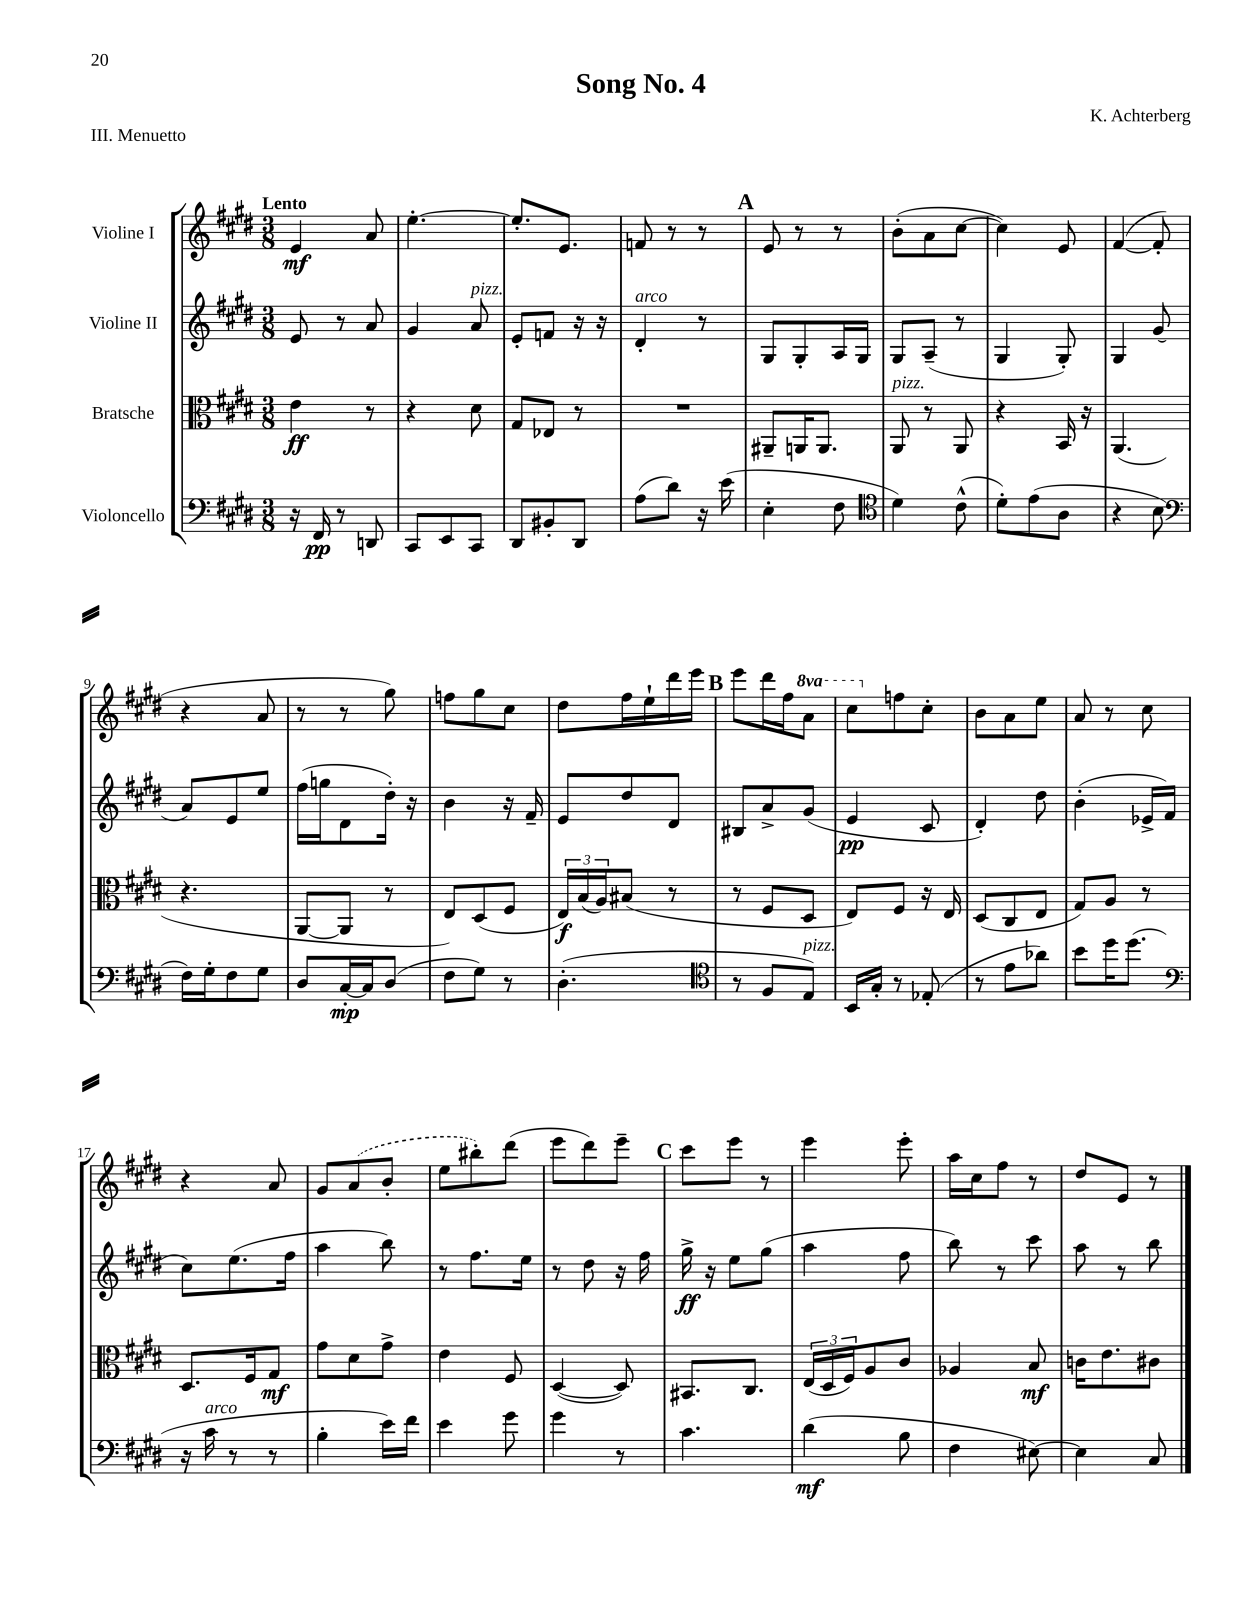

**kern	**kern	**kern	**kern
*staff4	*staff3	*staff2	*staff1
*clefF4	*clefC3	*clefG2	*clefG2
*k[f#c#g#d#]	*k[f#c#g#d#]	*k[f#c#g#d#]	*k[f#c#g#d#]
*M3/8	*M3/8	*M3/8	*M3/8
16r	4e	8e	4e
16FF#	.	.	.
8r	.	8r	.
8DD	8r	8a	8a
=	=	=	=
8CC#	4r	4g#	[4.ee'
8EE	.	.	.
8CC#	8d#	8a	.
=	=	=	=
8DD#	8G#	8e'	8.ee']
8BB#'	8E-	8f	.
.	.	.	8.e
8DD#	8r	16r	.
.	.	16r	.
=	=	=	=
(8A	4.r	4d#'	8f
8d#)	.	.	8r
16r	.	8r	8r
(16e	.	.	.
=	=	=	=
4E'	8AA#~	8G#	8e
.	16AA	8G#'	8r
.	8.AA	.	.
8F#	.	16A	8r
.	.	16G#	.
=	=	=	=
*clefC4	*	*	*
4d#)	8AA	8G#	(8b'
.	8r	(8A~	8a
(8c#^^	8AA	8r	[8cc#
=	=	=	=
8d#')	4r	4G#	4cc#])
(8e	.	.	.
8A	16BB	8G#')	8e
.	16r	.	.
=	=	=	=
4r	(4.AA	4G#	([4f#
8B	.	(8g#	8f#']
=	=	=	=
*clefF4	*	*	*
16F#)	4.r	8a)	4r
16G#'	.	.	.
8F#	.	8e	.
8G#	.	8ee	8a
=	=	=	=
8D#	[8AA	(16ff#	8r
.	.	16gg	.
[16C#'	8AA]	8d#	8r
16C#]	.	.	.
(8D#	8r	16dd#')	8gg#)
.	.	16r	.
=	=	=	=
8F#	8E)	4b	8ff
8G#)	(8D#	.	8gg#
8r	8F#	16r	8cc#
.	.	16f#~	.
=	=	=	=
(4.D#'	24E)	8e	8dd#
.	(24B	.	.
.	24A)	.	.
.	(8B#	8dd#	16ff#
.	.	.	16ee`
.	8r	8d#	16ddd#
.	.	.	16eee
=	=	=	=
*clefC4	*	*	*
8r	8r	8B#	8eee
8F#	8F#	8a^	16ddd#
.	.	.	16ff#
8E)	8D#	(8g#	8aa
=	=	=	=
16BB	8E)	4e	8ccc#
16G#'	.	.	.
8r	8F#	.	8ff
(8E-'	16r	8c#	8cc#'
.	16E	.	.
=	=	=	=
8r	(8D#	4d#')	8b
8e	8C#	.	8a
8a-)	8E	8dd#	8ee
=	=	=	=
8b	8G#)	(4b'	8a
16dd#	8A	.	8r
(8.dd#	.	.	.
.	8r	16e-^	8cc#
.	.	16f#	.
=	=	=	=
*clefF4	*	*	*
16r	8.D#	8cc#)	4r
16c#	.	.	.
8r	.	(8.ee	.
.	16F#	.	.
8r	8G#	.	8a
.	.	16ff#	.
=	=	=	=
4B'	8g#	4aa	8g#
.	8d#	.	(8a
16e)	8g#^	8bb)	8b'
16f#	.	.	.
=	=	=	=
4e	4e	8r	8ee
.	.	8.ff#	8bb#')
8g#	8F#	.	(8ddd#
.	.	16ee	.
=	=	=	=
4g#	([4D#	8r	8eee
.	.	8dd#	8ddd#)
8r	8D#])	16r	8eee~
.	.	16ff#	.
=	=	=	=
4.c#	8.BB#	16gg#^	8ccc#
.	.	16r	.
.	.	8ee	8eee
.	8.C#	.	.
.	.	(8gg#	8r
=	=	=	=
(4d#	(24E	4aa	4eee
.	24D#	.	.
.	24F#)	.	.
.	8A	.	.
8B	8c#	8ff#	8eee'
=	=	=	=
4F#	4A-	8bb)	16aa
.	.	.	16cc#
.	.	8r	8ff#
[8E#)	8B	8ccc#	8r
=	=	=	=
4E#]	16c	8aa	8dd#
.	8.e	.	.
.	.	8r	8e
8C#	8c#	8bb	8r
==	==	==	==
*-	*-	*-	*-
